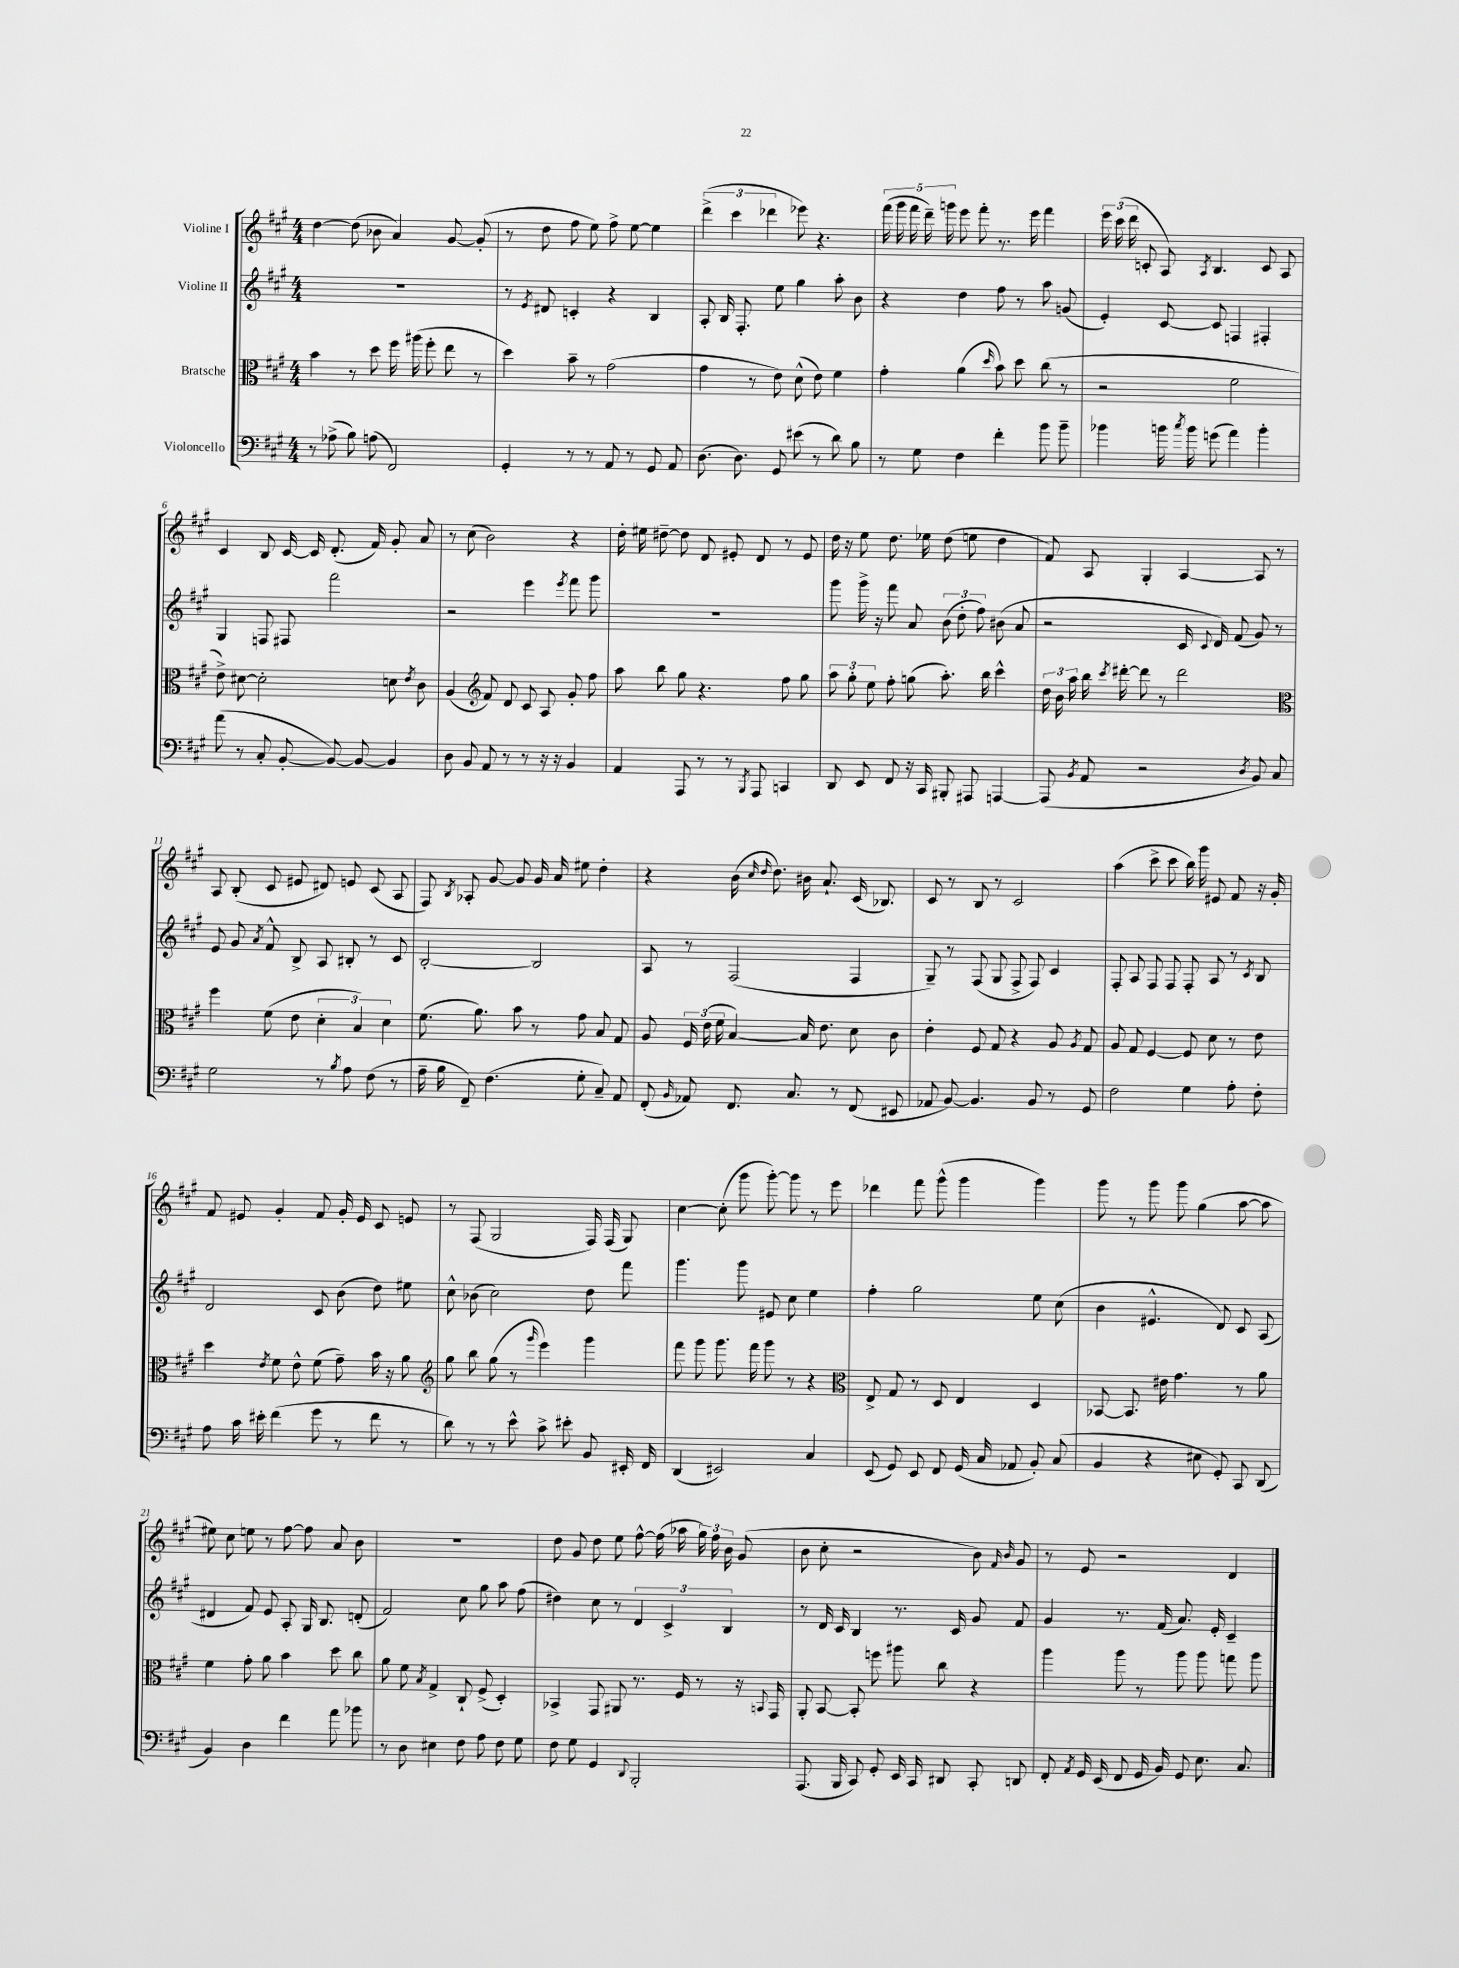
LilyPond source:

<<
\new StaffGroup <<
\new Staff = "s0" \with { instrumentName = "Violine I" } {
    \clef treble \key a \major \numericTimeSignature \time 4/4
    \autoBeamOff d''4~ d''8( bes'8 a'4) gis'8~ gis'8-.( |
    r8 d''8 fis''8 e''8) fis''8-> e''8~ e''4 |
    \tuplet 3/2 { d'''4->( cis'''4 des'''4 } ees'''8) r4. |
    \tuplet 5/4 { fis'''16( gis'''16 fis'''16 d'''16--) g'''16 } e'''8 fis'''8-. r8. e'''16 fis'''4 |
    \tuplet 3/2 { e'''16 cis'''16( d'''16 } c'8-. a8) \acciaccatura { a8 } b4. c'8 a8 |
    cis'4 b8 cis'16~ cis'16 d'8.-.( fis'16) gis'8-. a'8 |
    r8 cis''8( b'2) r4 |
    d''16-. eis''16 dis''8~-- dis''8 d'8 eis'8-. d'8 r8 eis'8 |
    d''16 r16 e''8 d''8. ees''16 d''8( e''8 d''4 |
    fis'8) a8 gis4-. a4~ a8 r8 |
    a8 b8-.( cis'8 eis'8 dis'8) e'8 cis'8( a8 |
    fis8) \acciaccatura { b8 } aes8-. gis'8~ gis'8 gis'16 a'16 eis''8 d''4-. |
    r4 b'16( \grace { cis''16 d''16 } d''8.) bis'16 a'8.-! cis'16( bes8.) |
    cis'8 r8 b8 r8 cis'2 |
    a''4( cis'''8-> cis'''8 b''16) gis'''16 eis'8 fis'8 r16 gis'16-. |
    fis'8 eis'8 gis'4-. fis'8 gis'16-. eis'16 cis'8 e'8 |
    r8 fis8( gis2 fis16) fis16( gis8) |
    cis''4~ cis''8-.( gis'''8 gis'''8~-.) gis'''8 r8 e'''8 |
    des'''4 fis'''8 gis'''8-^( gis'''4 gis'''4) |
    gis'''8 r8 gis'''8 gis'''8 gis''4( a''8~ a''8 |
    eis''8) cis''8 e''8 r8 fis''8~ fis''8 a'8 b'8 |
    R1 |
    d''8 gis'8 d''8 e''8 fis''8~-^ fis''16( aes''16 \tuplet 3/2 { gis''16) fis''16 b'16 } gis'8( |
    b'8 cis''8-. r2 b'8) \grace { fis'16 b'16 } gis'8 |
    r8 e'8 r2 d'4 \bar "|." |
}
\new Staff = "s1" \with { instrumentName = "Violine II" } {
    \clef treble \key a \major \numericTimeSignature \time 4/4
    \autoBeamOff R1 |
    r8 \acciaccatura { e'8 } dis'8 c'4-. r4 b4 |
    a8-. b16 fis8.-. e''8 gis''4 a''8-. b'8 |
    r4 d''4 fis''8 r8 a''8 g'8( |
    e'4-.) cis'8~ cis'8 f4 fis4-. |
    gis4 f8 fis8 fis'''2 |
    r2 e'''4 \acciaccatura { e'''8 } fis'''8 gis'''8 |
    R1 |
    gis'''8 gis'''16-> r16 fis'''8 a'8 \tuplet 3/2 { b'8( d''8-. fis''8) } bis'8( a'8 |
    r2 cis'16 \appoggiatura { cis'8 } d'16) fis'8( gis'8) r8 |
    e'8 gis'8 \acciaccatura { a'8 } fis'8-^ b8-> a8 bis8-. r8 cis'8 |
    b2~-. b2 |
    a8 r8 fis2( fis4 |
    gis8--) r8 fis8( gis8 fis8-> fis8) cis'4 |
    fis8-. a8 fis8 fis8 fis8-. a8 r8 \acciaccatura { cis'8 } b8 |
    d'2 cis'8 b'8( d''8) eis''8 |
    cis''8-^ bes'8( cis''2) d''8 fis'''8 |
    gis'''4. gis'''8 eis'8 cis''8 e''4 |
    fis''4-. gis''2 e''8 cis''8( |
    b'4 eis'4.-^ d'8) cis'8 a8( |
    dis'4 fis'8) e'8 a8-. gis16 b8. d'8-.( |
    fis'2) cis''8 gis''8 a''8 fis''8( |
    dis''4) cis''8 r8 \tuplet 3/2 { d'4 cis'4-> b4 } |
    r8 d'16 cis'16 b4 r8. cis'16 gis'8 fis'8 |
    gis'4 r8. fis'16( a'8.) e'16-. cis'4-- \bar "|." |
}
\new Staff = "s2" \with { instrumentName = "Bratsche" } {
    \clef alto \key a \major \numericTimeSignature \time 4/4
    \autoBeamOff b'4 r8 d''8 fis''16 ais''16( fis''8-. e''8 r8 |
    d''4) b'8-- r8 gis'2( |
    gis'4 r8 e'8) d'8-^( e'8) fis'4 |
    gis'4-. a'4( \grace { d''16 } b'8) d''8 cis''8( r8 |
    r2 fis'2 |
    e'8->) dis'8~ dis'2-. d'8 \acciaccatura { e'8 } cis'8 |
    a4( \clef treble fis'8) d'8 cis'8 a8 gis'8-. fis''8 |
    a''8 b''8 gis''8 r4. fis''8 gis''8 |
    \tuplet 3/2 { a''8 gis''8-. e''8 } fis''8-. g''8( a''8.-.) b''16 cis'''4-^ |
    \tuplet 3/2 { d''16 b'16 a''16 } b''16 \acciaccatura { cis'''8 } dis'''16~-. dis'''8 r8 dis'''2 |
    \clef alto fis''4 fis'8( e'8 \tuplet 3/2 { d'4-. b4) d'4 } |
    fis'8.( a'8.) b'8 r8 gis'8 b8 gis8 |
    a8 \tuplet 3/2 { fis16 e'16( fis'16 } b4~) b16 e'8. d'8 cis'8 |
    e'4-. fis8 gis8 r4 a8 \acciaccatura { a8 } gis8 |
    a8 gis8 fis4~ fis8 d'8 r8 e'8 |
    d''4 \acciaccatura { e'8 } fis'8 e'8-^ fis'8( gis'8--) b'16 r16 a'8 |
    \clef treble gis''8 b''8 gis''8( r8 \grace { gis'''16 } e'''4) gis'''4 |
    fis'''8 gis'''8 gis'''8. fis'''16 gis'''8 r8 r4 |
    \clef alto e8-> gis8 r8 d8 e4 d4 |
    bes,8~ bes,8. eis'16 gis'4. r8 a'8 |
    fis'4 gis'8-. a'8 b'4 d''8 cis''8 |
    a'8 fis'8 \acciaccatura { b8 } gis4-> cis8-! fis8->( d4-.) |
    bes,4-> gis,8 ais,8 r8. fis16 r8 r16 \appoggiatura { b,8 } gis,16 |
    a,8-. b,8~ b,8-. f''8 ais''8 cis''8 r4 |
    a''4 a''8 r8 a''8 a''8 g''8 a''8 \bar "|." |
}
\new Staff = "s3" \with { instrumentName = "Violoncello" } {
    \clef bass \key a \major \numericTimeSignature \time 4/4
    \autoBeamOff r8 aes8->( b8) a8( fis,2) |
    gis,4-. r8 r8 a,8 r8 gis,8 a,8 |
    d8.( d8.) gis,8 eis'8( r8 d'8) b8 |
    r8 gis8 fis4 fis'4-. b'8 b'8-- |
    bes'4 b'16 \acciaccatura { cis''8 } b'16 g'8( a'4) b'4-. |
    a'8( r8 cis8-. b,8~-. b,8~) b,8~ b,4 |
    d8 b,8 a,8 r8 r8 r16 r16 b,4 |
    a,4 a,,8 r8 r8 \acciaccatura { b,,8 } a,,8 c,4 |
    d,8 e,8 fis,8 r16 cis,16 bis,,8-. ais,,8 a,,4~ |
    a,,8( \acciaccatura { b,8 } a,8 r2 \acciaccatura { d8 } b,8) cis8 |
    gis2 r8 \acciaccatura { b8 } a8 fis8( r8 |
    a16-- b16 fis,8--) fis4.( gis8-. cis8--) a,8 |
    fis,8-.( \grace { b,16 } aes,8) fis,8. cis8. r8 fis,8( eis,8 |
    aes,8 b,8~) b,4. b,8 r8 gis,8 |
    fis2 gis4 a8-. fis8-. |
    a8 cis'16 eis'16-. fis'4( gis'8 r8 fis'8 r8 |
    d'8) r8 r8 e'8-^ cis'8-> eis'8-. b,8 eis,16-. fis,16 |
    d,4( eis,2) cis4 |
    e,8( gis,8) e,8 fis,8 gis,16( cis16 aes,8 b,8-.) cis8( |
    b,4 r4 eis8 gis,8-.) cis,8 d,8( |
    b,4) d4 fis'4 a'8 bes'8 |
    r8 d8 eis4 fis8 a8 fis8 gis8 |
    fis8 gis8 gis,4 \appoggiatura { d,8 } b,,2-. |
    a,,8.( b,,16 cis,8) gis,8-. e,16 cis,16 dis,8 cis,8-. d,8 |
    fis,8-. \acciaccatura { a,8 } gis,16 e,16( fis,8 gis,16 b,16) gis,8 e8. cis8. \bar "|." |
}
>>
>>
